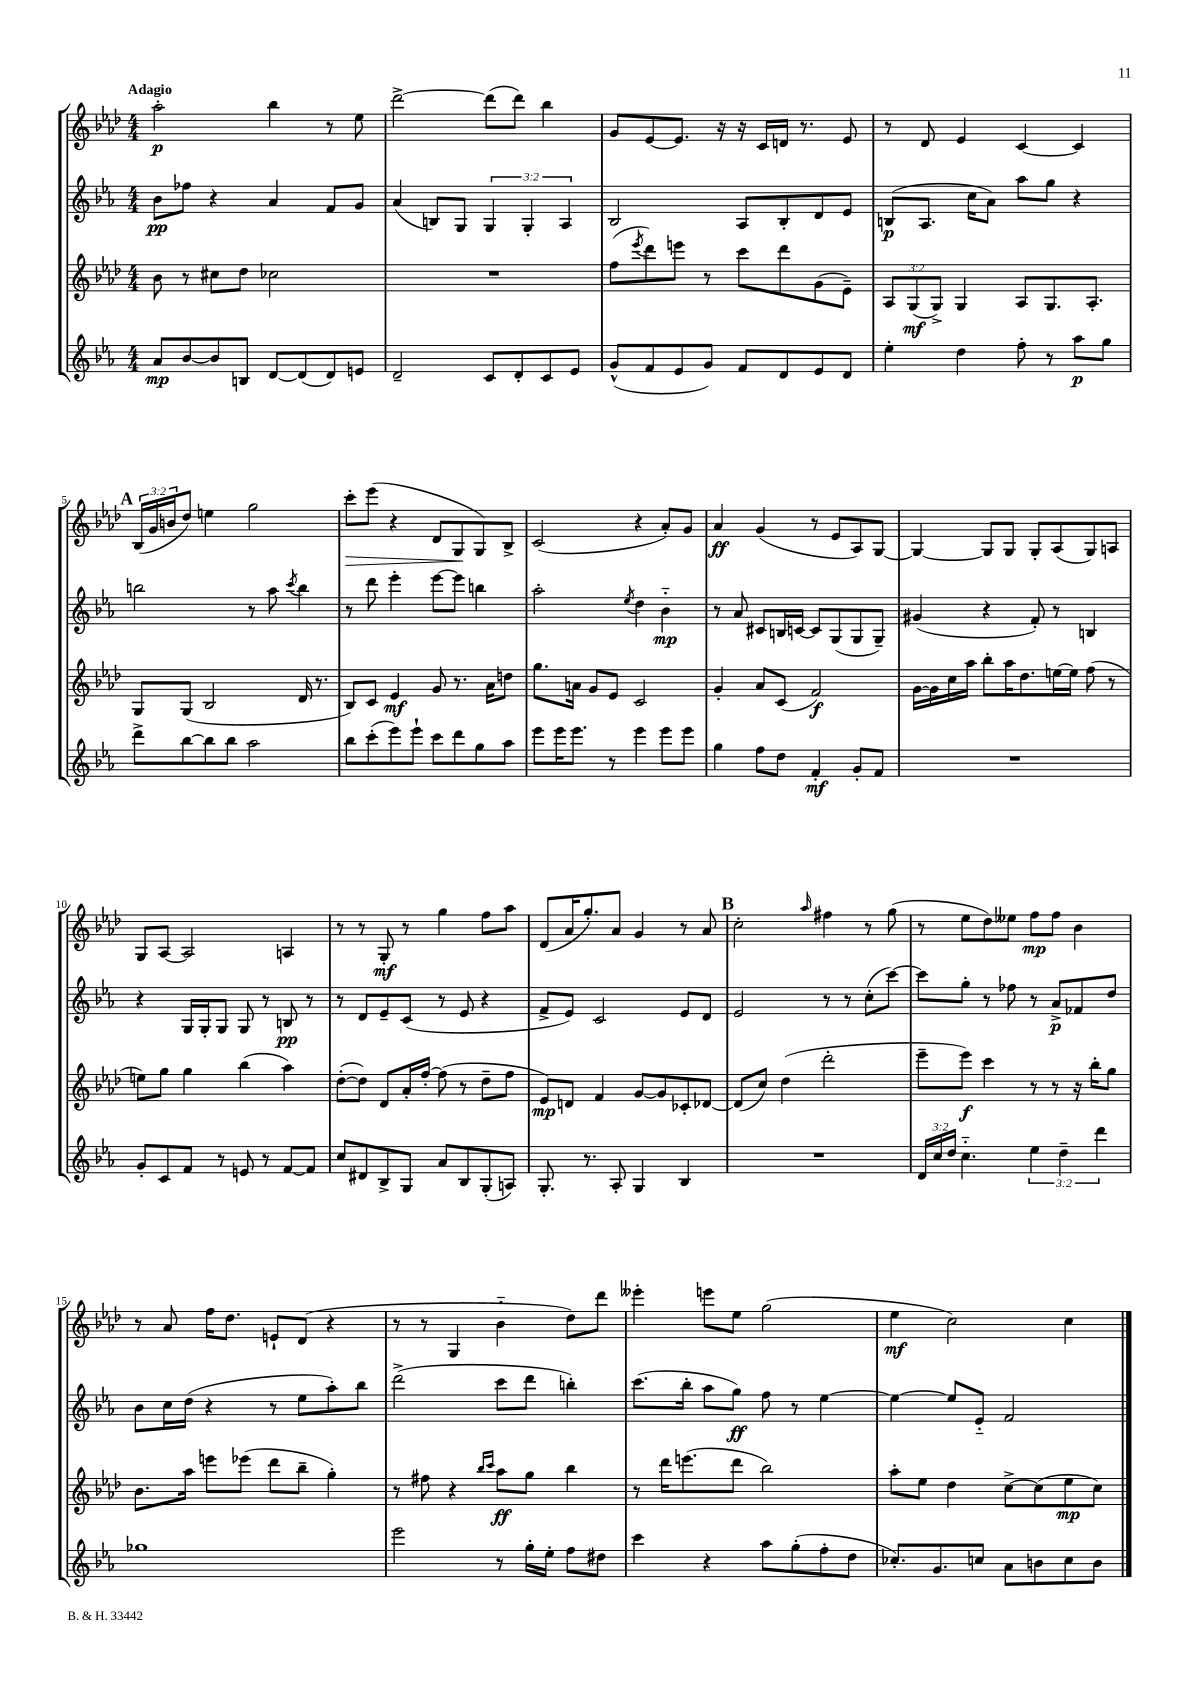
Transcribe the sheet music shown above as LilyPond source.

<<
\new StaffGroup <<
\new Staff = "s0" {
    \clef treble \key aes \major \numericTimeSignature \time 4/4 \override Staff.TupletNumber.text = #tuplet-number::calc-fraction-text \tempo "Adagio"
    aes''2-.\p bes''4 r8 ees''8 |
    des'''2~-> des'''8( des'''8) bes''4 |
    g'8 ees'8~ ees'8. r16 r16 c'16 d'16 r8. ees'8 |
    r8 des'8 ees'4 c'4~ c'4 |
    \mark \markup { \bold "A" } \tuplet 3/2 { bes16( g'16 b'16 } des''8) e''4 g''2 |
    c'''8-.\> ees'''8( r4 des'8 g8\! g8) bes8-> |
    c'2( r4 aes'8-.) g'8 |
    aes'4\ff g'4( r8 ees'8 aes8) g8~ |
    g4~ g8 g8 g8-. aes8( g8) a8 |
    g8 aes8~ aes2 a4 |
    r8 r8 g8-.\mf r8 g''4 f''8 aes''8 |
    des'8( aes'16 g''8.-.) aes'8 g'4 r8 aes'8 |
    \mark \markup { \bold "B" } c''2-. \grace { aes''16 } fis''4 r8 g''8( |
    r8 ees''8 des''8) eeses''8 f''8\mp f''8 bes'4 |
    r8 aes'8 f''16 des''8. e'8-! des'8( r4 |
    r8 r8 g4 bes'4-_ des''8) des'''8 |
    eeses'''4-. e'''8 ees''8 g''2( |
    ees''4\mf c''2) c''4 \bar "|." |
}
\new Staff = "s1" {
    \clef treble \key ees \major \numericTimeSignature \time 4/4 \override Staff.TupletNumber.text = #tuplet-number::calc-fraction-text
    bes'8\pp fes''8 r4 aes'4 f'8 g'8 |
    aes'4( b8) g8 \tuplet 3/2 { g4 g4-. aes4 } |
    bes2 aes8 bes8-. d'8 ees'8 |
    b8\p( aes8. c''16 aes'8) aes''8 g''8 r4 |
    \mark \markup { \bold "A" } b''2 r8 aes''8 \acciaccatura { c'''8 } b''4 |
    r8 d'''8 ees'''4-. ees'''8~ ees'''8 b''4 |
    aes''2-. \acciaccatura { ees''8 } d''4 bes'4-_\mp |
    r8 aes'8 cis'8 b16 c'16~ c'8 g8( g8 g8--) |
    gis'4( r4 f'8-.) r8 b4 |
    r4 g16 g16-. g8 g8 r8 b8\pp r8 |
    r8 d'8 ees'8-- c'8( r8 ees'8 r4 |
    f'8-> ees'8) c'2 ees'8 d'8 |
    \mark \markup { \bold "B" } ees'2 r8 r8 c''8-.( c'''8~) |
    c'''8 g''8-. r8 fes''8 r8 aes'8->\p fes'8 d''8 |
    bes'8 c''16 d''16( r4 r8 ees''8 aes''8-.) bes''8 |
    d'''2->( c'''8 d'''8 b''4-.) |
    c'''8.( bes''16-. aes''8 g''8\ff) f''8 r8 ees''4~ |
    ees''4~ ees''8 ees'8-_ f'2 \bar "|." |
}
\new Staff = "s2" {
    \clef treble \key aes \major \numericTimeSignature \time 4/4 \override Staff.TupletNumber.text = #tuplet-number::calc-fraction-text
    bes'8 r8 cis''8 des''8 ces''2 |
    R1 |
    f''8( \acciaccatura { ees'''8 } des'''8) e'''8 r8 c'''8 des'''8 g'8( ees'8--) |
    \tuplet 3/2 { aes8 g8\mf( g8->) } g4 aes8 g8. aes8.-. |
    \mark \markup { \bold "A" } g8 g8( bes2 des'16 r8. |
    bes8) c'8 ees'4\mf g'8 r8. aes'16 d''8 |
    g''8. a'16 g'8 ees'8 c'2 |
    g'4-. aes'8 c'8( f'2\f) |
    g'16~ g'16 c''16 aes''16 bes''8-. aes''16 des''8. e''16~ e''16 f''8( r8 |
    e''8) g''8 g''4 bes''4( aes''4) |
    des''8~-.( des''8) des'8 aes'16-. f''16~-. f''8( r8 des''8-- f''8 |
    ees'8\mp) d'8 f'4 g'8~ g'8 ces'8-. des'8~ |
    \mark \markup { \bold "B" } des'8( c''8) des''4( des'''2-. |
    ees'''8-- ees'''8\f) c'''4 r8 r8 r16 bes''16-. g''8 |
    bes'8. aes''16 e'''8 ees'''8( des'''8 bes''8-- g''4-.) |
    r8 fis''8 r4 \grace { bes''16 c'''16 } aes''8\ff g''8 bes''4 |
    r8 des'''16 e'''8.( des'''8 bes''2) |
    aes''8-. ees''8 des''4 c''8~-> c''8( ees''8\mp c''8) \bar "|." |
}
\new Staff = "s3" {
    \clef treble \key ees \major \numericTimeSignature \time 4/4 \override Staff.TupletNumber.text = #tuplet-number::calc-fraction-text
    aes'8\mp bes'8~ bes'8 b8 d'8~ d'8( d'8) e'8 |
    d'2-- c'8 d'8-. c'8 ees'8 |
    g'8-^( f'8 ees'8 g'8) f'8 d'8 ees'8 d'8 |
    ees''4-. d''4 f''8-. r8 aes''8\p g''8 |
    \mark \markup { \bold "A" } d'''8-> bes''8~ bes''8 bes''8 aes''2 |
    bes''8 c'''8-.( ees'''8) ees'''8-! c'''8 d'''8 g''8 aes''8 |
    ees'''8 ees'''16 ees'''8. r8 ees'''4 ees'''8 ees'''8 |
    g''4 f''8 d''8 f'4-.\mf g'8-. f'8 |
    R1 |
    g'8-. c'8 f'8 r8 e'8 r8 f'8~ f'8 |
    c''8 dis'8 bes8-> g8 aes'8 bes8 g8-.( a8) |
    g8.-. r8. aes8-. g4 bes4 |
    \mark \markup { \bold "B" } R1 |
    \tuplet 3/2 { d'16 c''16 d''16 } c''4.-_ \tuplet 3/2 { ees''4 d''4-- d'''4 } |
    ges''1 |
    ees'''2 r8 g''16-. ees''16-. f''8 dis''8 |
    c'''4 r4 aes''8 g''8-.( f''8-. d''8 |
    ces''8.-.) g'8. c''8 aes'8 b'8 c''8 b'8 \bar "|." |
}
>>
>>
